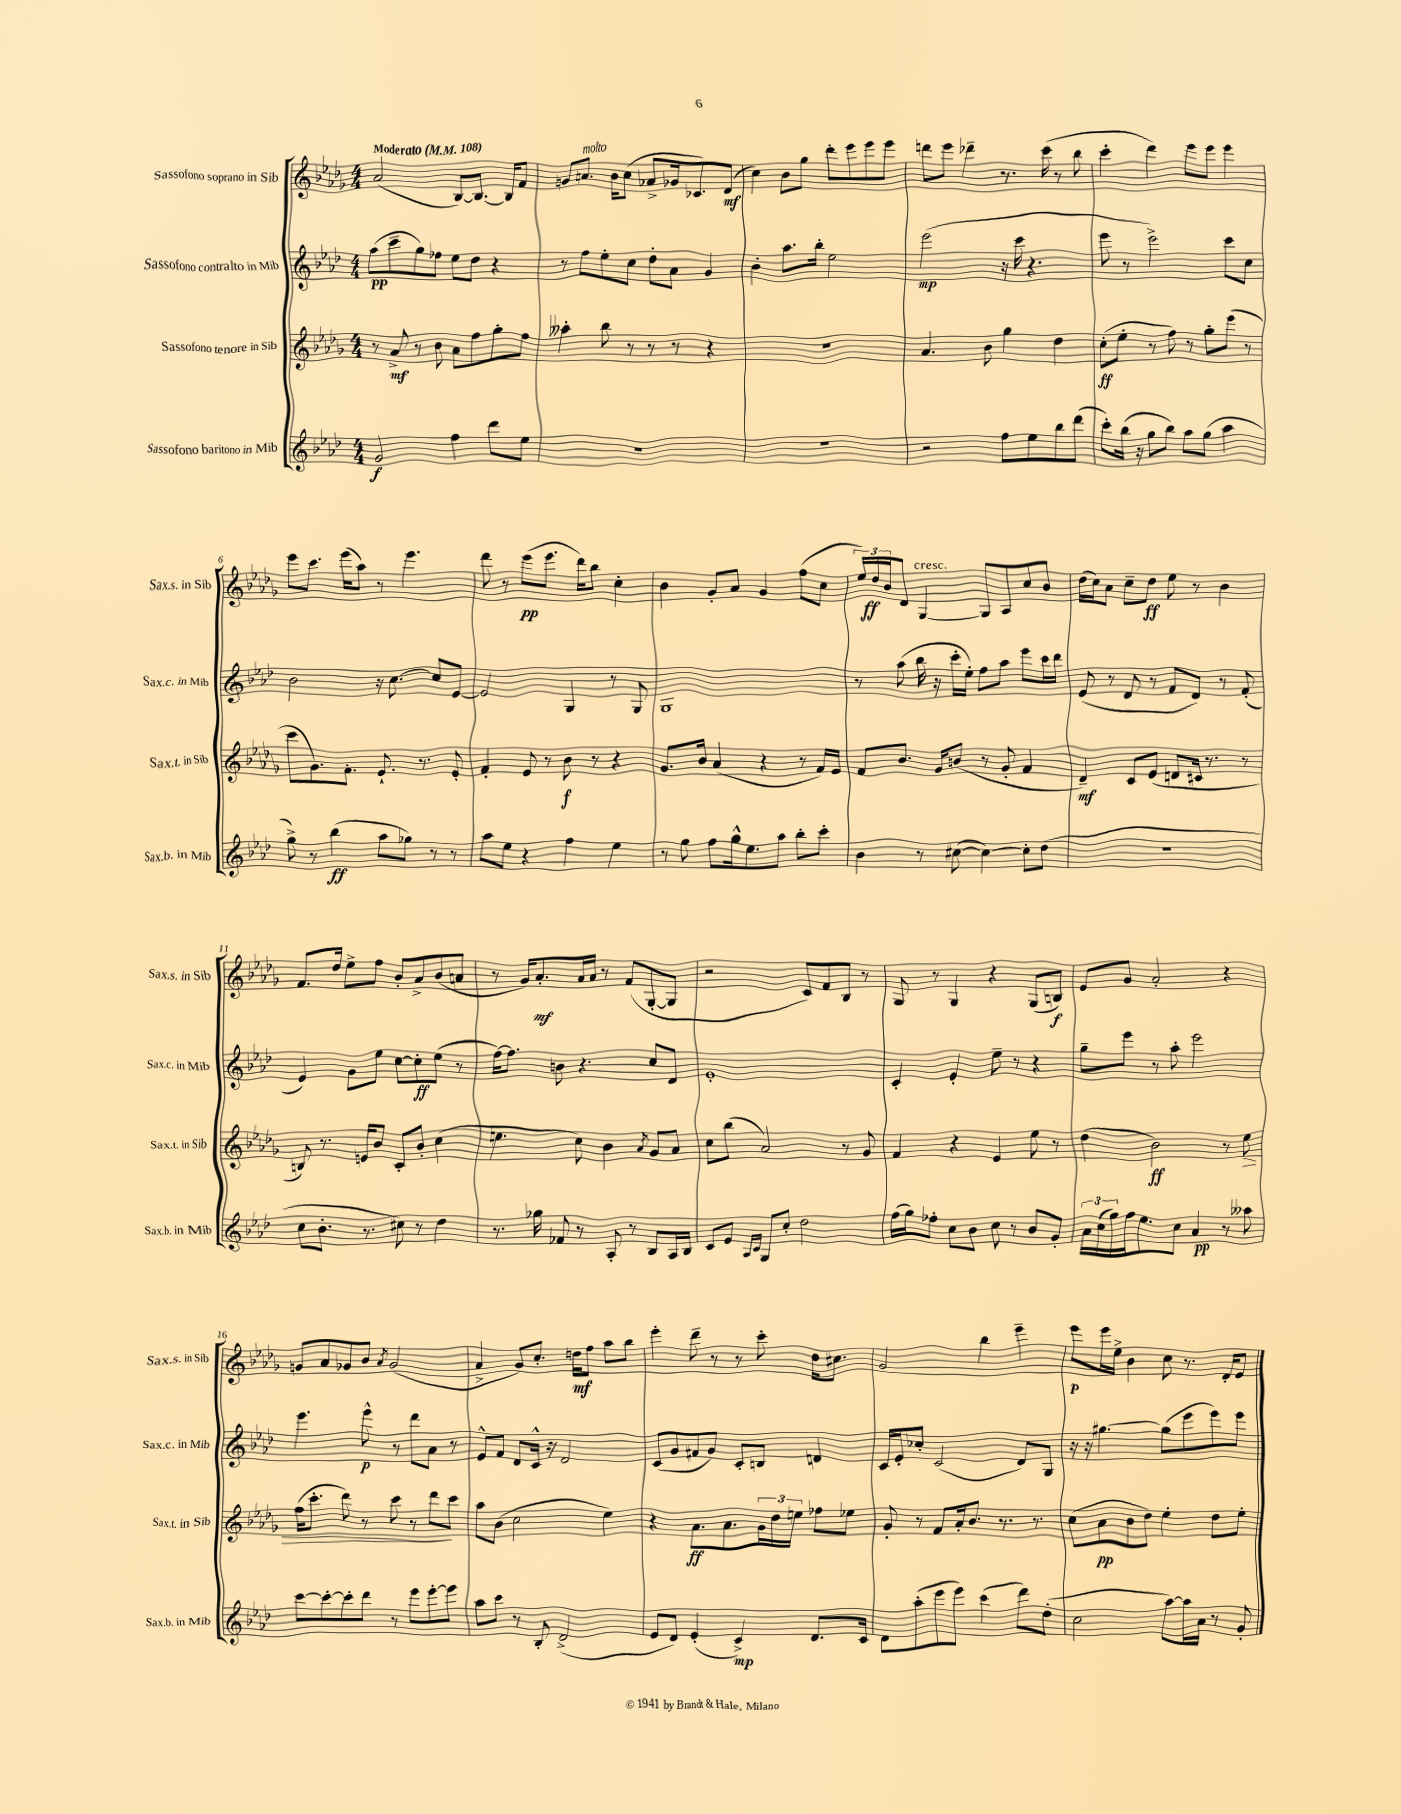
<<
\new StaffGroup <<
\new Staff = "s0" \with { instrumentName = "Sassofono soprano in Sib" shortInstrumentName = "Sax.s. in Sib" } {
    \clef treble \key des \major \numericTimeSignature \time 4/4 \tempo "Moderato" 4 = 108
    aes'2( bes8~) bes8.~ bes16 f'8 |
    g'8 a'8.^\markup { \italic "molto" } bes'16 c''8( aes'8-> ges'16 ces'8.) des'8\mf( |
    c''4) bes'8 ges''8 des'''8-. ees'''8 ees'''8 ees'''8 |
    d'''8 ees'''8 des'''4-- r8. c'''16( r8 bes''8 |
    c'''4-. des'''4) ees'''8 ees'''8 ees'''4 |
    ees'''8 c'''8. ees'''16( aes''8) r8 ees'''4. |
    des'''8 r8 ees'''8\pp( ees'''8. des'''16) bes''8 c''4-. |
    bes'4 ges'8-. aes'8 ges'4 f''8( c''8 |
    \tuplet 3/2 { ees''16) des''16\ff bes'16 } des'8 ges4~^\markup { \italic "cresc." } ges8 aes8 c''8 bes'8 |
    des''16( c''16) aes'8 c''8-- des''8\ff ees''8 r8 bes'4 |
    f'8. des''16 ees''8-> f''8 bes'8-. aes'8-> bes'8( a'8 |
    r8 ges'16) aes'8.-.\mf aes'16 aes'16 r8 f'8( ges8~-. ges8 |
    r2 c'8) f'8 bes8 r8 |
    ges8 r8 ges4 r4 ges8( b8\f) |
    ees'8 ges'8 aes'2-. r4 |
    g'8 aes'8 ges'8 bes'8 \acciaccatura { aes'8 } ges'2( |
    aes'4-> ges'8) c''8.-. d''16\mf f''8 aes''8 bes''8 |
    ees'''4-. des'''8-- r8 r8 c'''8-. des''16 cis''8. |
    ges'2 bes''4 ees'''4-- |
    ees'''8\p ees'''16 ees''16-> bes'4 c''8 r8. des'16-. ees'8 \bar "|." |
}
\new Staff = "s1" \with { instrumentName = "Sassofono contralto in Mib" shortInstrumentName = "Sax.c. in Mib" } {
    \clef treble \key aes \major \numericTimeSignature \time 4/4
    aes''8\pp( c'''8-- g''8) fes''8 ees''8 des''8 r4 |
    r8 f''8 ees''8-. c''8 des''8-. aes'8 g'4 |
    bes'4-. aes''8. bes''16-. ees''2 |
    ees'''2\mp( r16 c'''16 r4. |
    ees'''8 r8 ees'''2->) c'''8 c''8 |
    bes'2 r16 c''8.~ c''8 ees'8~ |
    ees'2 g4 r8 g8 |
    g1 |
    r8 aes''8( bes''16 r16 c'''16-. ees''16-.) f''8 aes''8 ees'''8 c'''16 des'''16 |
    ees'8( r8 des'8 r8 f'8 des'8) r8 f'8-.( |
    ees'4) g'8 ees''8 c''8~ c''8-.\ff ees''8( r8 |
    f''16~) f''8. b'8 r4. c''8 des'8 |
    ees'1-. |
    c'4-. ees'4-. ees''8-- r8 r4 |
    g''8-- ees'''8 r8 aes''8-. ees'''2 |
    ees'''4. ees'''8-^\p r8 des'''8 aes'8 r8 |
    ees'8-^ f'8 des'8 c'16-^ r16 des'2 |
    c'8( g'8 fis'8 g'8) c'8-. b8 d'4 |
    c'16 ees'16-. ces''8-. c'2( des'8) g8 |
    r16 r16 gis''4.~ gis''8( ees'''8 ees'''8) ees'''8 \bar "|." |
}
\new Staff = "s2" \with { instrumentName = "Sassofono tenore in Sib" shortInstrumentName = "Sax.t. in Sib" } {
    \clef treble \key des \major \numericTimeSignature \time 4/4
    r8 aes'8->\mf r8 bes'8 aes'8 f''8 ges''8-. f''8 |
    aeses''4-. bes''8 r8 r8 r8 r4 |
    R1 |
    aes'4. bes'8 ges''4 des''4 |
    c''8-.\ff( ees''8-. r8 f''8) r8 ges''8-. ees'''8( r8 |
    c'''8 ges'8.) f'8.-. ees'8.-! r8. ees'8-. |
    f'4-. ees'8 r8 bes'8\f r8 r4 |
    ges'8. bes'16 aes'4( r4 r8 f'16) ees'16 |
    f'8 bes'8. ges'16 b'8( r8 ges'8-. f'4 |
    des'4--\mf) c'8 ees'8( d'8 cis'16 r8. r8 |
    b8) r8. e'16 bes'8 c'8-. bes'8-. c''4( |
    e''4. c''8) bes'4 \acciaccatura { aes'8 } ges'8 aes'8 |
    c''8 bes''8( aes'2) r8 ges'8 |
    f'4 r4 ees'4 ees''8 r8 |
    des''4( bes'2\ff) r8 ees''8\> |
    f''16( c'''8.-. des'''8) r8 c'''8 r8 des'''8\! c'''8 |
    aes''8 bes'8( c''2 ees''4) |
    r4 aes'8.\ff aes'8. \tuplet 3/2 { ges'16 des''16 e''16 } fes''8 ees''8 |
    ges'8-. r8 f'8 aes'16-. bes'8. r8. r8. |
    c''8( aes'8\pp bes'8 des''8) ees''4-. des''8 ees''8-. \bar "|." |
}
\new Staff = "s3" \with { instrumentName = "Sassofono baritono in Mib" shortInstrumentName = "Sax.b. in Mib" } {
    \clef treble \key aes \major \numericTimeSignature \time 4/4
    g'2\f f''4 des'''8 ees''8 |
    R1 |
    R1 |
    r2 f''8 ees''8 bes''8 des'''8( |
    c'''8-.) bes''16( r16 g''8 bes''8) aes''8 g''8( aes''4 |
    g''8->) r8 bes''4\ff( aes''8 ges''8) r8 r8 |
    aes''8 ees''8 r4 f''4 ees''4 |
    r8 g''8 f''8 g''16-^ ees''8. aes''8 bes''8-. c'''8-. |
    bes'4 r8 cis''8~( cis''4~) cis''8-. des''8( |
    R1 |
    c''8 bes'8.-. r8. cis''8) r8 des''4 |
    r8. ges''16 fes'8 r8 aes8-. r8 bes8 aes16 bes16 |
    c'8 ees'8 \grace { aes16 c'16 } g8 c''8-. des''2 |
    f''16( g''16) fes''8-. c''8 bes'8 c''8 r8 bes'8 g'8-. |
    \tuplet 3/2 { aes'16 c''16( g''16) } f''16 ees''8. c''8 aes'4\pp r8 aeses''8 |
    c'''8~ c'''8~-. c'''8-. des'''8 r8 ees'''8 ees'''8~-. ees'''8 |
    aes''8 c'''8 r8 bes8-. des'2->( |
    ees'8 des'8) ees'4-.( c'4->\mp) des'8. c'16 |
    des'8 aes''8-.( ees'''8 ees'''8) c'''4( des'''8) des''8-.( |
    c''2 aes''8~) aes''16 aes'16 r8 g'8-. \bar "|." |
}
>>
>>
